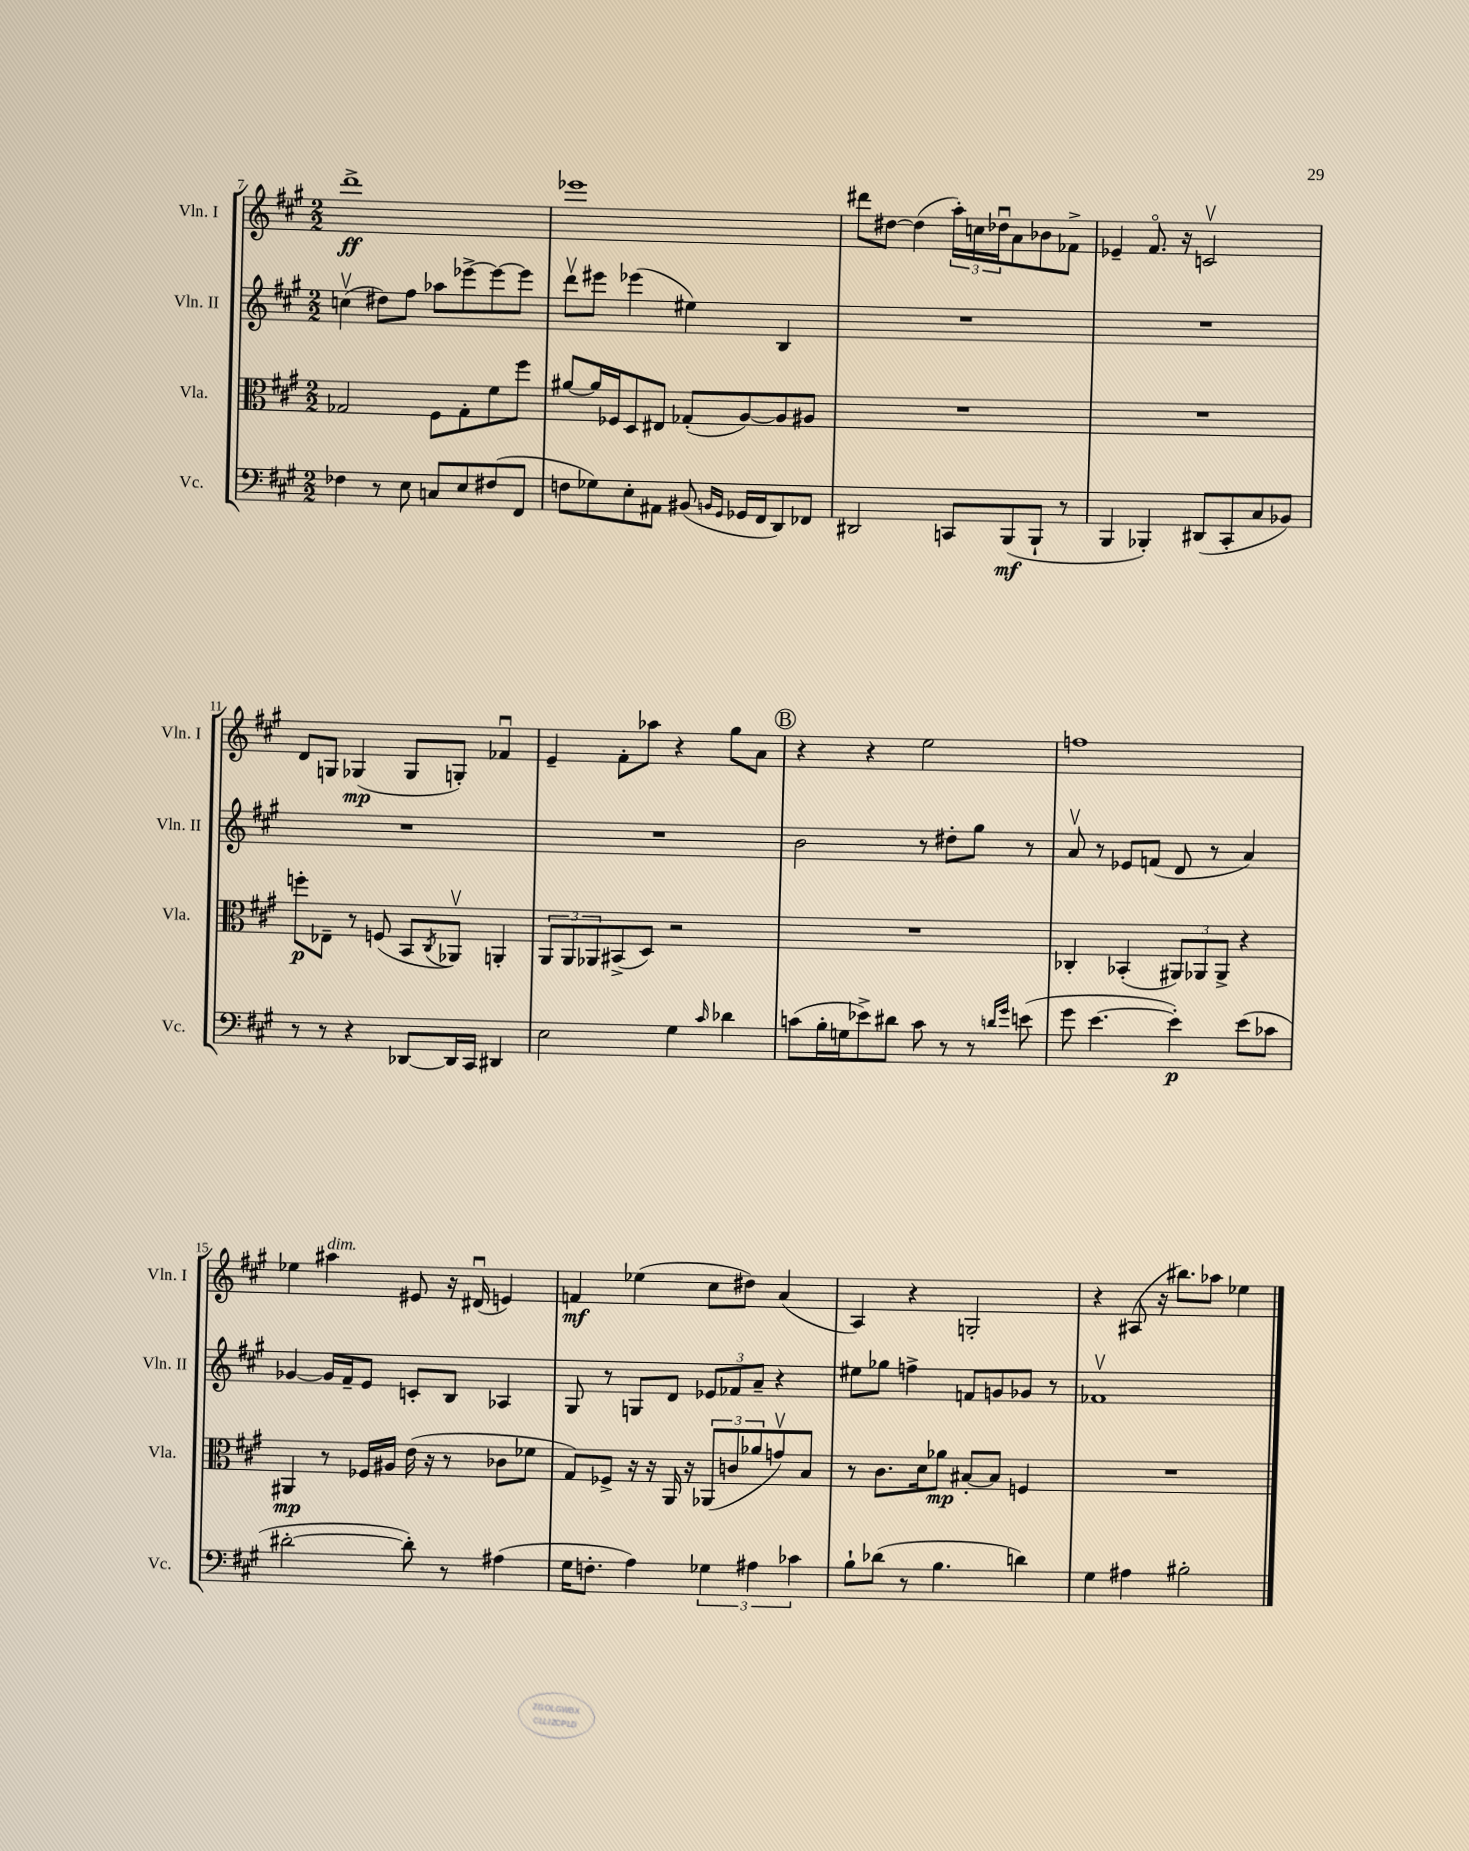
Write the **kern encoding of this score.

**kern	**kern	**kern	**kern
*staff4	*staff3	*staff2	*staff1
*clefF4	*clefC3	*clefG2	*clefG2
*k[f#c#g#]	*k[f#c#g#]	*k[f#c#g#]	*k[f#c#g#]
*M2/2	*M2/2	*M2/2	*M2/2
4F-	2G-	(4ccv	1ddd^
8r	.	8dd#)	.
8E	.	8ff#	.
8C	8F#	8aa-	.
8E	8G-'	[8eee-^	.
(8F#	8f#	8eee-_	.
8FF#	8ff#	8eee-]	.
=	=	=	=
8F	[8a#	8dddv	1eee-
8G-)	16a#]	8eee#	.
.	16F-	.	.
8E'	8D	(4eee-	.
8AA#	8E#	.	.
(8BB#	(8G-'	4ee#)	.
16qqBB	.	.	.
16qqGG#	.	.	.
16GG-	[8A)	.	.
16FF#	.	.	.
8DD)	8A]	4B	.
8FF-	8A#	.	.
=	=	=	=
2DD#	1r	1r	8ddd#
.	.	.	[8dd#
.	.	.	(4dd#]
8CC	.	.	24aa')
.	.	.	24cc
.	.	.	24dd-u
(8BBB	.	.	8a
8BBB`	.	.	8b-
8r	.	.	8f-^
=	=	=	=
4BBB	1r	1r	4e-~
4BBB-')	.	.	8.f#o
.	.	.	16r
(8DD#	.	.	2cv
8CC#'	.	.	.
8C#	.	.	.
8BB-)	.	.	.
=	=	=	=
8r	8ff'	1r	8d
8r	8E-~	.	8G
4r	8r	.	(4G-
.	(8F	.	.
[8DD-	8BB	.	8G-
.	8qC#	.	.
16DD-]	8AA-v)	.	8G')
16CC#	.	.	.
4DD#	4AA'	.	4f-u
=	=	=	=
2E	12AA	1r	4e~
.	12AA	.	.
.	12AA-	.	.
.	(8BB#^	.	8f#'
.	8D)	.	8aa-
4G#	2r	.	4r
16qqc#	.	.	.
4d-	.	.	8gg#
.	.	.	8a
=	=	=	=
(8c	1r	2b	4r
16B'	.	.	.
16G	.	.	.
8e-^)	.	.	4r
8d#	.	.	.
8c	.	8r	2ee
8r	.	8dd#'	.
8r	.	8gg#	.
16qqd	.	.	.
16qqg#	.	.	.
(8e	.	8r	.
=	=	=	=
8g#	4C-'	8av	1ff
[4.e	.	8r	.
.	(4BB-'	8e-	.
.	.	(8f	.
4e'])	12AA#)	8d	.
.	12AA-	.	.
.	.	8r	.
.	12AA-^	.	.
(8e	4r	4a)	.
8c-	.	.	.
=	=	=	=
[2d#'	4AA#	[4g-	4ee-
.	8r	16g-]	4aa#
.	.	16f#~	.
.	16F-	8e	.
.	16A#	.	.
8d#'])	(16e	8c'	8e#
.	16r	.	.
8r	8r	8B	16r
.	.	.	(16d#u
(4A#	8c-	4A-	4e)
.	8f-	.	.
=	=	=	=
16G#	8G#)	8G#	4f
8.F'	.	.	.
.	8F-^	8r	.
4A)	16r	8G	(4ee-
.	16r	.	.
.	16AA	8d	.
.	16r	.	.
6G-	(12AA-	12e-	8cc#
.	12c	12f-	.
.	.	.	8dd#)
6A#	12a-	12a~	.
.	8gv)	4r	(4a
6c-	.	.	.
.	8B	.	.
=	=	=	=
8B`	8r	8ee#	4A)
(8d-	8.c#	8gg-	.
8r	.	4ff^	4r
.	16d	.	.
4.B	8a-	.	.
.	[8B#'	8f	2G'
.	8B#]	8g	.
4d)	4F	8g-	.
.	.	8r	.
=	=	=	=
4G#	1r	1f-v	4r
4A#	.	.	(8A#
.	.	.	16r
.	.	.	8.bb#)
2B#'	.	.	.
.	.	.	8aa-
.	.	.	4ee-
==	==	==	==
*-	*-	*-	*-
